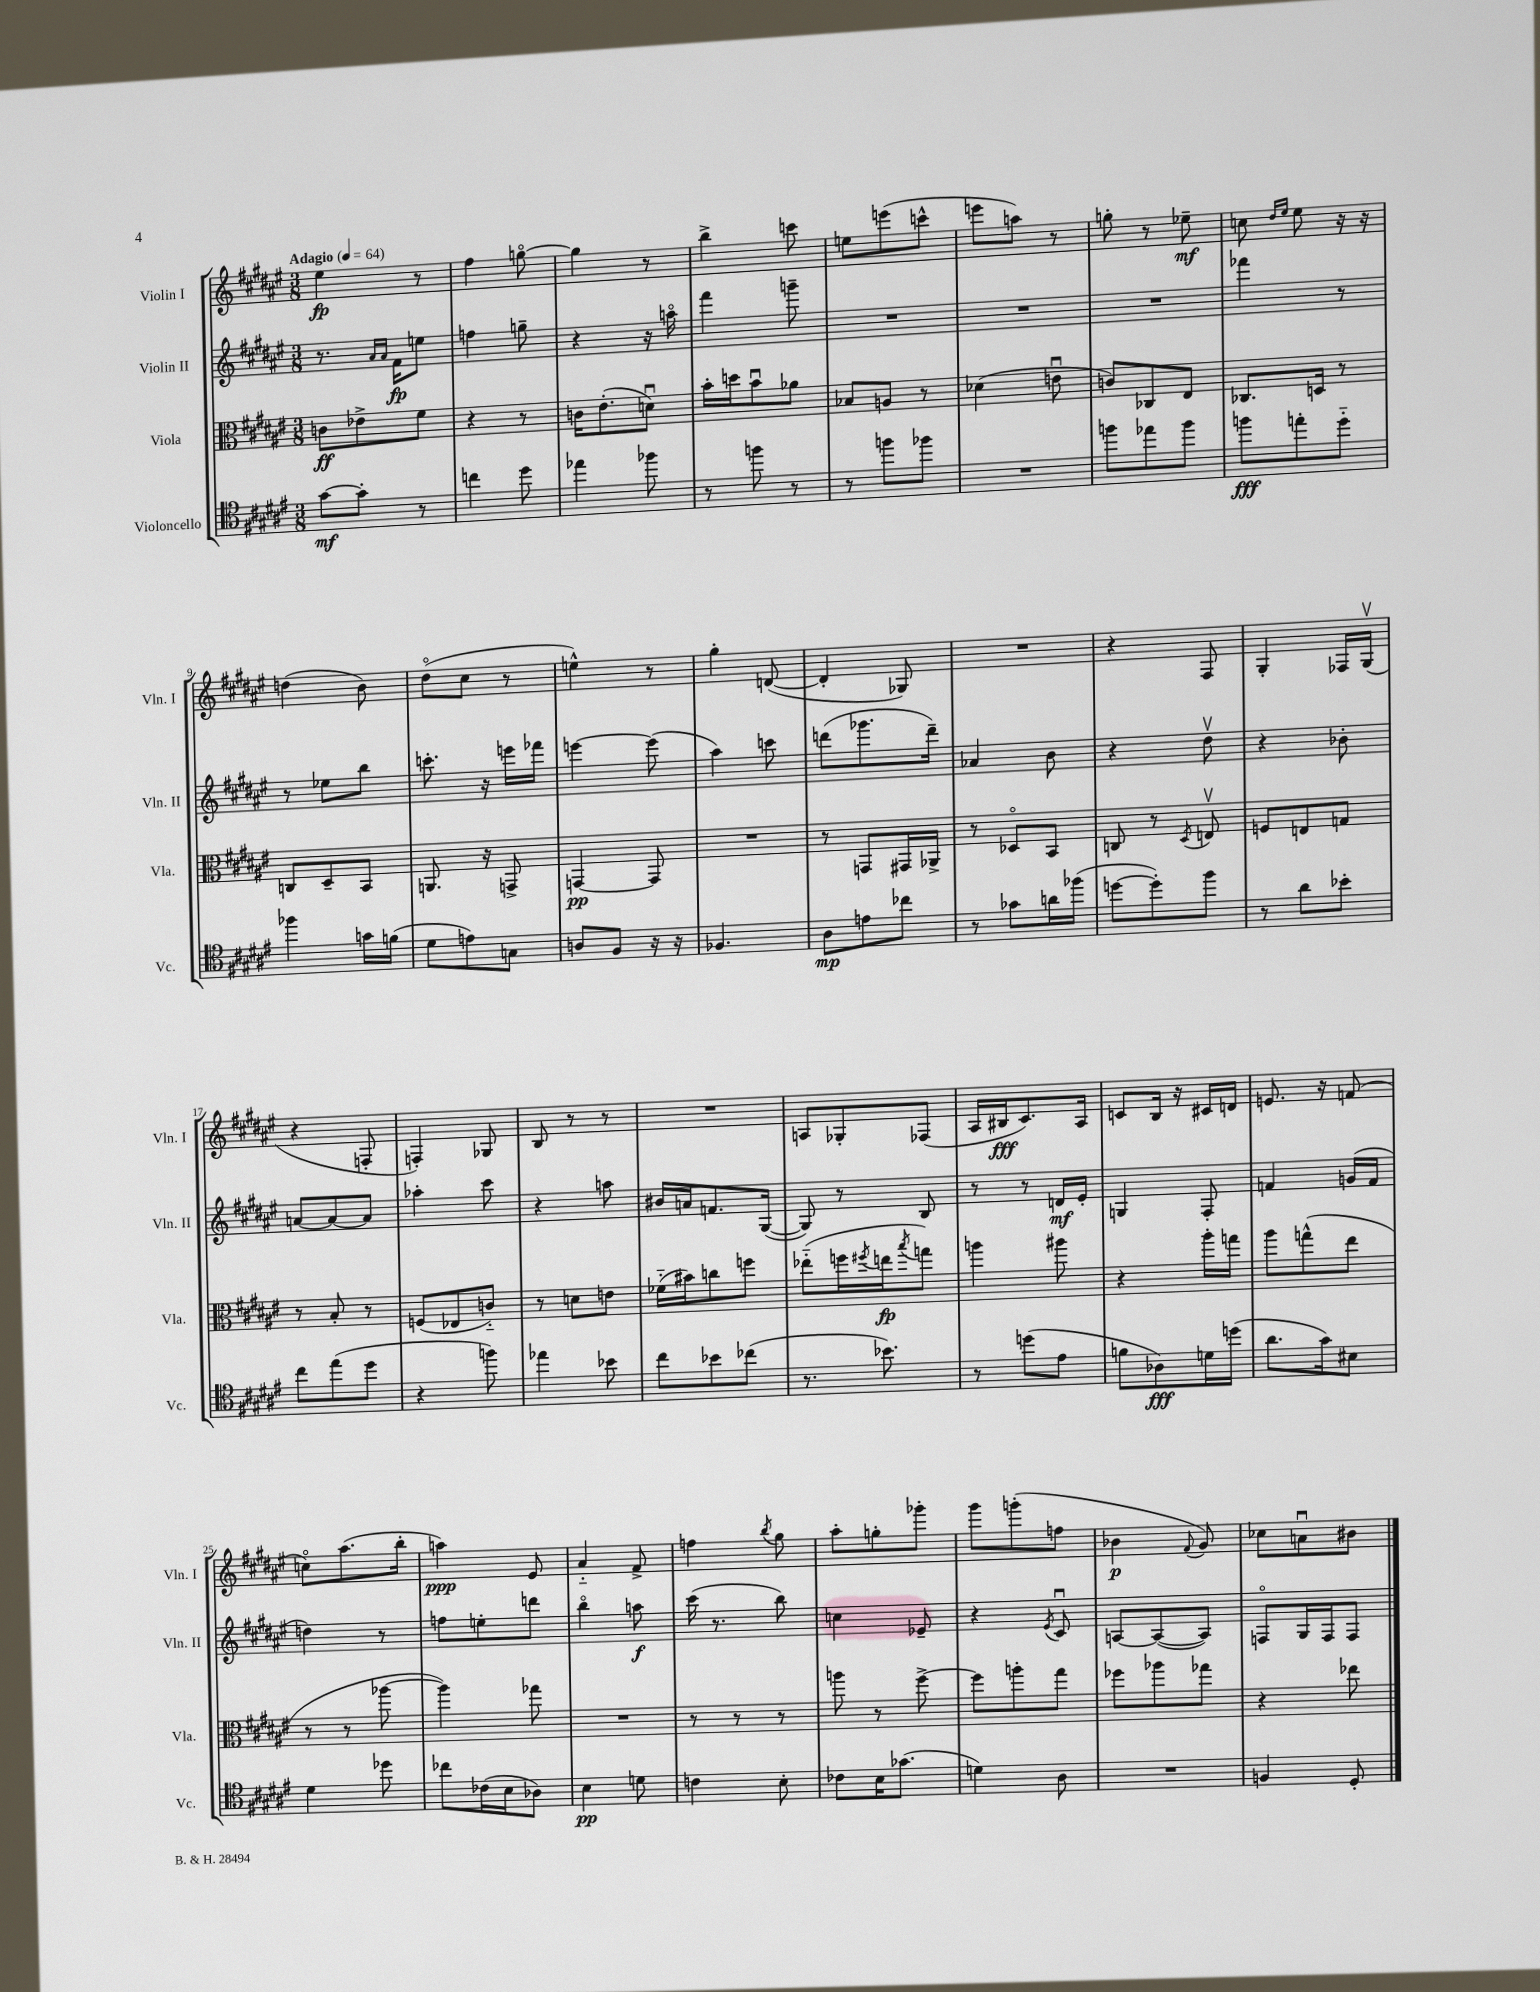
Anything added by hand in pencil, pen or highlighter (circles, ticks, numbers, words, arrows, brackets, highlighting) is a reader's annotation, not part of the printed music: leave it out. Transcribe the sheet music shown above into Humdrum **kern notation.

**kern	**kern	**kern	**kern
*staff4	*staff3	*staff2	*staff1
*clefC4	*clefC3	*clefG2	*clefG2
*k[f#c#g#d#a#e#]	*k[f#c#g#d#a#e#]	*k[f#c#g#d#a#e#]	*k[f#c#g#d#a#e#]
*M3/8	*M3/8	*M3/8	*M3/8
*MM64	*MM64	*MM64	*MM64
[8g#	8c	8.r	4ee#
8g#']	8e-^	.	.
.	.	16qqa#	.
.	.	16qqa#	.
.	.	16f#	.
8r	8f#	8ee	8r
=	=	=	=
4cc	4r	4ff	4ff#
8dd#	8r	8gg~	[8ggo
=	=	=	=
4ee-	16c	4r	4gg]
.	(8.e#'	.	.
8ff-	8du)	16r	8r
.	.	16aao	.
=	=	=	=
8r	16b'	4fff#	4bb^
.	16dd	.	.
8ff	8bu	.	.
8r	8a-	8ggg~	8ccc
=	=	=	=
8r	8B-	4.r	8ee
8ff	8A	.	(8eee
8ff-	8r	.	8ccc^^
=	=	=	=
4.r	(4d-	4.r	8eee
.	.	.	8aa)
.	8eu	.	8r
=	=	=	=
8ff	8c)	4.r	8gg'
8ee-	8C-	.	8r
8ff	8E#	.	8ee-~
=	=	=	=
8ff	8.C-	4fff-	8cc
.	.	.	16qqdd#
.	.	.	16qqee#
8ee'	.	.	8ee#
.	16D	.	.
8dd#'~	8r	8r	16r
.	.	.	16r
=	=	=	=
4ff-	8C	8r	(4dd
.	8D#~	8ee-	.
16g	8BB	8bb	8b)
(16f	.	.	.
=	=	=	=
8d#	8.AA	8.ccc'	(8dd#o
8e)	.	.	8cc#
.	16r	16r	.
8G	8GG^	16eee	8r
.	.	16fff-	.
=	=	=	=
8A	[4GG	[4eee	4ee^^)
8F#	.	.	.
16r	8GG]	(8eee]	8r
16r	.	.	.
=	=	=	=
4.F-	4.r	4aa#)	4gg#'
.	.	8ccc	([8d
=	=	=	=
8A#	8r	(8ddd	4d']
8e	8GG	8.ggg-	.
8cc-	16GG#	.	8G-)
.	16AA-^	16ddd~)	.
=	=	=	=
8r	8r	4a-	4.r
8g-	8D-o	.	.
16a	8BB	8b	.
(16ff-	.	.	.
=	=	=	=
[8dd	8C	4r	4r
8dd'])	8r	.	.
.	8qD#	.	.
8ff#	8Ev	8dd#v	8F#
=	=	=	=
8r	8F	4r	4G#'
8a#	8E	.	.
8b-'	8G	8b-'	16F-
.	.	.	(16G#v
=	=	=	=
8cc#	8r	[8a	4r
(8ee#	8B'	8a_	.
8dd#	8r	8a]	8F'
=	=	=	=
4r	(8F	4aa-'	4F')
.	8E-	.	.
8ff)	8c'~)	8ccc#	8G-
=	=	=	=
4ee-	8r	4r	8B
.	8d	.	8r
8b-	8e	8aa	8r
=	=	=	=
8cc#	(16f-'~	16b#	4.r
.	16b#)	16a	.
8b-	8cc	8.f	.
(8cc-	8ff	.	.
.	.	([16G#	.
=	=	=	=
8.r	(8ee-'~	8G#])	8A
.	16ff	8r	8G-'
.	8qff#	.	.
8.b-)	16ee	.	.
.	8qbb	.	.
.	8gg)	8B	(8F-
=	=	=	=
8r	4aa	8r	16A#
.	.	.	16B#
(8dd	.	8r	8.c#)
8e#	8aa#	16d	.
.	.	16e#'	16A#
=	=	=	=
8f	4r	4G	8c
8A-)	.	.	16B
.	.	.	16r
16d	16aa#'	8F#'	16c#
(16dd	16gg	.	16d
=	=	=	=
8.a#	8aa#	4f	8.e
.	(8gg^^	.	.
16g#)	.	.	16r
8B#	8ee#	(16g	(8f
.	.	16f	.
=	=	=	=
4d#	8r	4dd)	8cco)
.	8r	.	(8.aa#
8dd-	[8aa-	8r	.
.	.	.	16bb'
=	=	=	=
8cc-	4aa-])	8ff	4aa)
(16c-	.	8ee'	.
16B	.	.	.
8A-)	8gg-	8ddd	8e#
=	=	=	=
4B	4.r	4bbo	4a#'~
8d	.	8aa	8f#^
=	=	=	=
4c	8r	(16ccc#	4ff
.	.	8.r	.
.	8r	.	.
.	.	.	8qbb
8B'	8r	8bb)	8gg#
=	=	=	=
8c-	8aa	4cc	8aa#'
16B	8r	.	8gg'
(8.g-	.	.	.
.	[8ff#^	8e-~	8ggg-'
=	=	=	=
4d)	8ff#]	4r	8ggg#
.	8aa'	.	(8ggg'
.	.	8qe#	.
8A#	8gg#	8c#u	8ff
=	=	=	=
4.r	8ff-	[8A	4b-
.	8aa-	(8A_	.
.	.	.	8qqf#
.	8gg-	8A])	8g#)
=	=	=	=
4F	4r	8Fo	8cc-
.	.	16G#	8au
.	.	16F	.
8D#'	8ee-	8F	8b#
==	==	==	==
*-	*-	*-	*-
